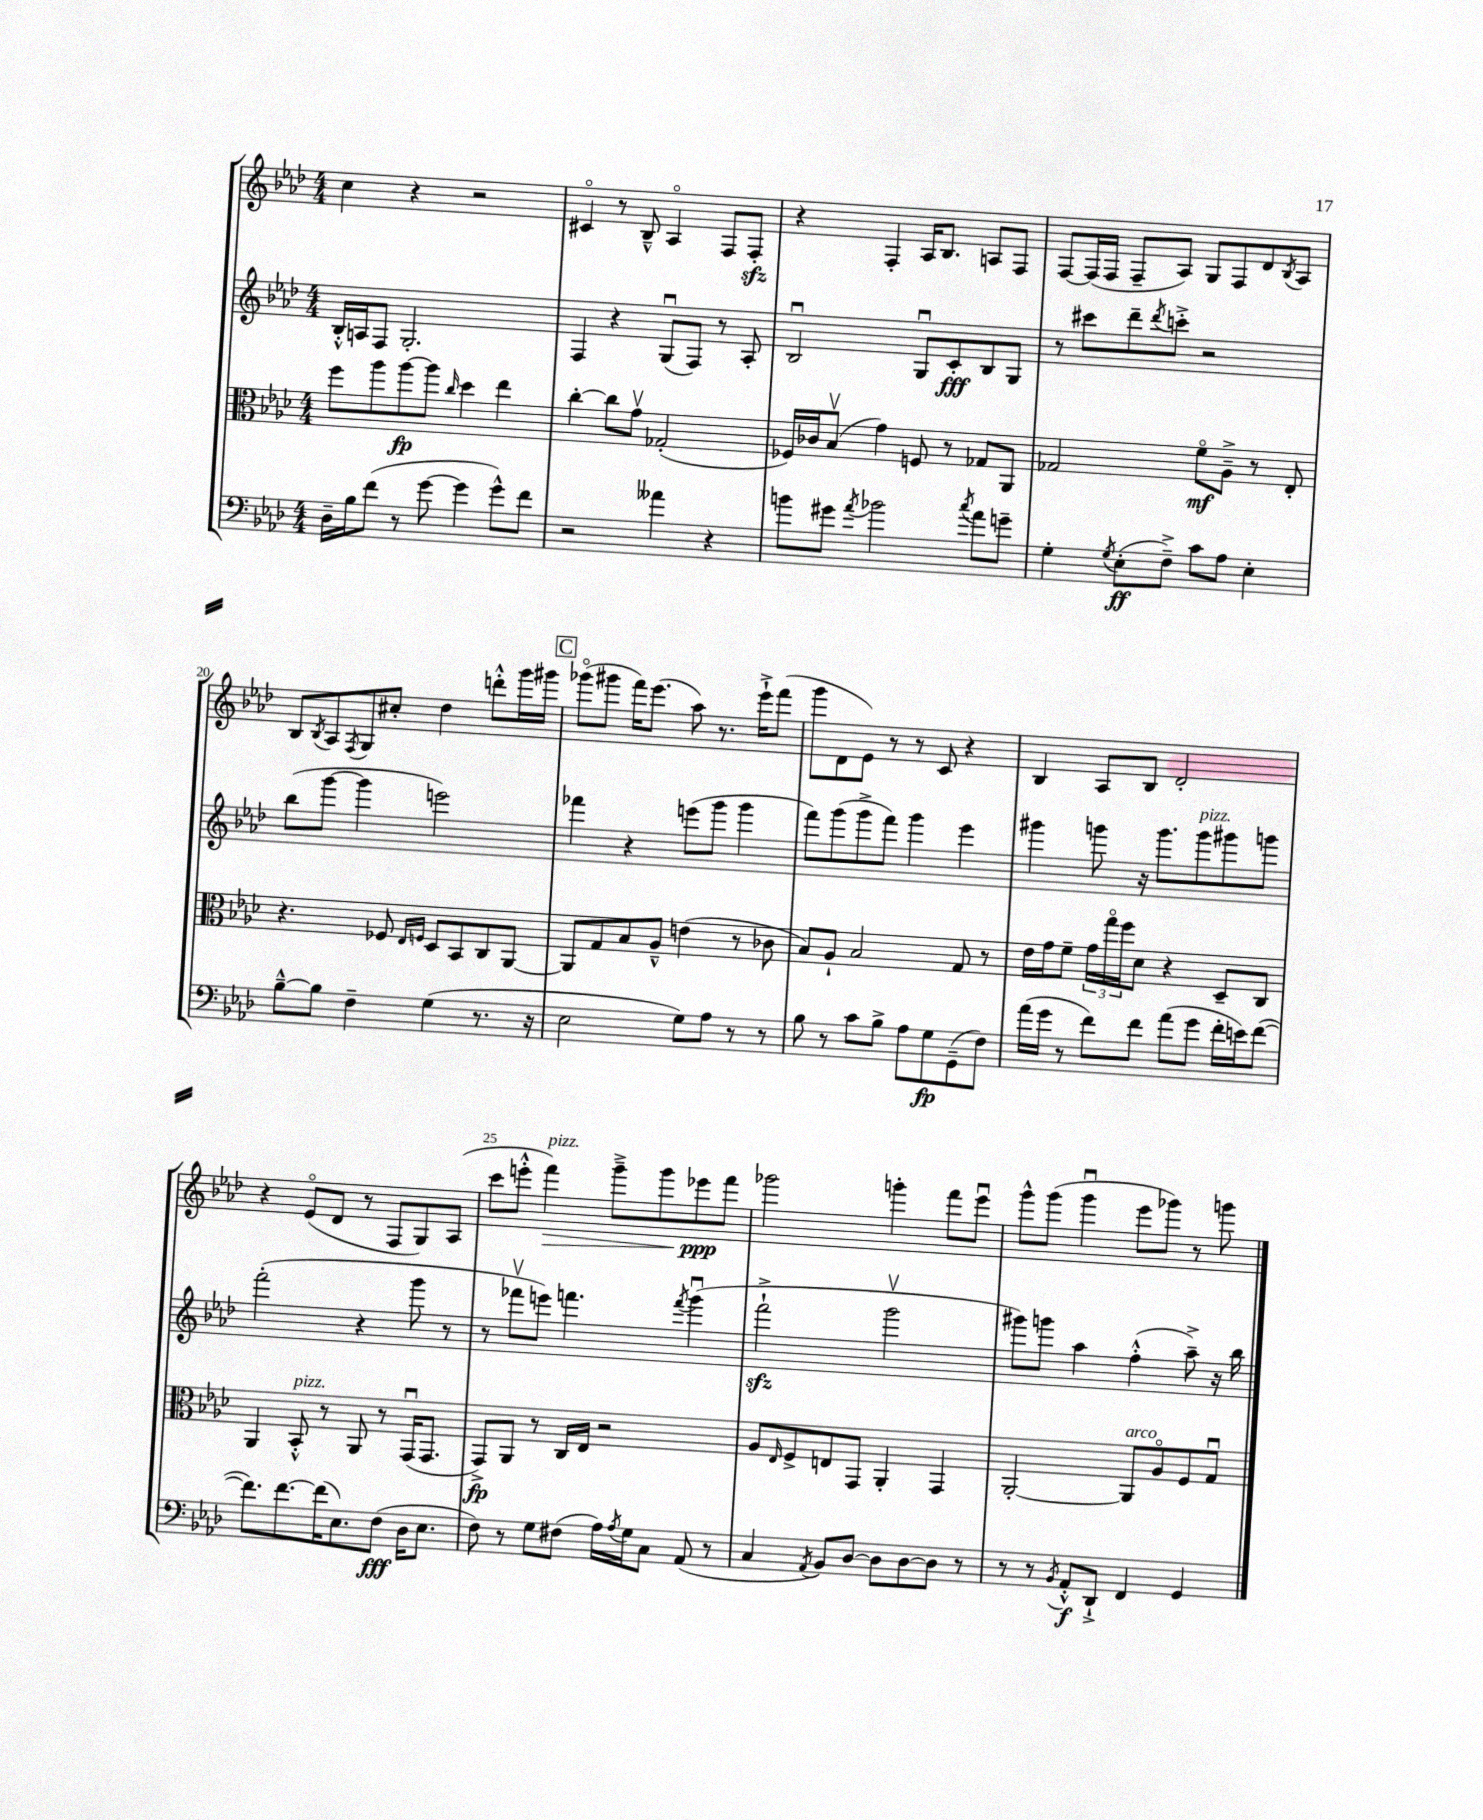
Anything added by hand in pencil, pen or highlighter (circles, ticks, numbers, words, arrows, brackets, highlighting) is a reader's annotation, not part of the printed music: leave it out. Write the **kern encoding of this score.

**kern	**kern	**kern	**kern
*staff4	*staff3	*staff2	*staff1
*clefF4	*clefC3	*clefG2	*clefG2
*k[b-e-a-d-]	*k[b-e-a-d-]	*k[b-e-a-d-]	*k[b-e-a-d-]
*M4/4	*M4/4	*M4/4	*M4/4
16D-~	8ff	16B-'^^	4cc
16B-	.	16A	.
(8f	8aa-	8F	.
8r	[8aa-	2.G'	4r
[8g	8aa-]	.	.
.	16qqcc	.	.
4g]	4dd-	.	2r
8g^^)	4ee-	.	.
8f	.	.	.
=	=	=	=
2r	[4cc'	4F	4c#o
.	8cc]	4r	8r
.	8gv	.	8B-~^^
4a--	(2G-'	(8Gu	4A-o
.	.	8F)	.
4r	.	8r	8F
.	.	8A-'	8F'
=	=	=	=
8b	16F-)	2B-u	4r
.	16c-	.	.
8g#	(8B-v	.	.
8qa-	.	.	.
2b-	4g)	.	4F'
.	8F	8Gu	16A-
.	.	.	8.B-
.	8r	8c'	.
8qcc	.	.	.
8a-	8G-	8B-	8A
8g~	8AA-	8G	8F
=	=	=	=
4G'	2G-	8r	[8F
.	.	8ccc#	(16F]
.	.	.	16F
8qG	.	.	.
(8E-'	.	8ddd-~	8F~
.	.	8qddd-	.
8F~^)	.	8ccc'^	8A-)
8c	8fo	2r	8G
8A-	8A-~^	.	8F
4E-'	8r	.	8d-
.	.	.	8qB-
.	8E-'	.	8A-
=	=	=	=
[8B-~^^	4.r	(8bb-	8B-
.	.	.	8qB-
8B-]	.	[8ggg	8A-
.	.	.	8qF
4F~	.	4ggg]	8G
.	8F-	.	8cc#'
.	16qqE-	.	.
.	16qqF	.	.
(4G	8D-	2eee)	4dd-
.	8BB-	.	.
8.r	8C	.	8ddd'^^
.	[8AA-	.	16ggg
16r	.	.	16ggg#
=	=	=	=
2E-	8AA-]	4fff-	(8ggg-o
.	8G	.	8ggg#
.	8B-	4r	16fff)
.	.	.	(8.eee-
.	8A-~^^	.	.
8G)	(4e	(8eee	8aa-)
8A-	.	8ggg	8.r
8r	8r	4ggg	.
.	.	.	16eee-`^
8r	8c-	.	(8fff
=	=	=	=
8B-	8B-)	8fff)	8ggg
8r	8A-`	(8ggg	8d-
8c	2B-	8ggg^	8e-)
8B-^	.	8fff)	8r
8A-	.	4ggg	8r
8G	.	.	8c
(8GG~	8G	4eee-	4r
8F)	8r	.	.
=	=	=	=
(16a-	16e-	4ggg#	4B-
16g	16g	.	.
8r	8f~	.	.
8f)	24g	8ggg	8A-
.	24ggo	.	.
.	24ff	.	.
8f	8d-	16r	8B-
.	.	8.ggg	.
(8a-	4r	.	2d-'
8g	.	8ggg	.
16f'	8D-~	8ggg#	.
16e)	.	.	.
([8f	8C	8ggg	.
=	=	=	=
8.f])	4AA-	(2fff'	4r
[8.f	.	.	.
.	8BB-'^^	.	(8e-o
(16f]	8r	.	8d-
8.E-)	.	.	.
.	8AA-	4r	8r
(8F	8r	.	8F
16D-	(16GGu	8ggg	8G)
8.E-	8.GG	.	.
.	.	8r	(8A-
=	=	=	=
8F)	8GG^)	8r	8ccc
8r	8AA-	8fff-v	8eee'^^
8G	8r	8eee)	4fff)
(8F#	16C	4.fff	.
.	16E-	.	.
16A-)	2r	.	8ggg~^
8qA-	.	.	.
16G	.	.	.
8C	.	.	8ggg
.	.	8qfff	.
(8AA-	.	(4gggu	8eee-
8r	.	.	8fff
=	=	=	=
4C	8A-	2fff`^	2ggg-
.	16qqE-	.	.
.	8F^	.	.
8qAA-	.	.	.
8BB-)	8E	.	.
[8D-	8GG	.	.
8D-]	4AA-'	2gggv	4ggg'
[8D-	.	.	.
8D-]	4GG	.	8fff
8r	.	.	8eee-u
=	=	=	=
8r	[2AA-'	8ggg#)	8ggg^^
8r	.	8ggg	(8ggg
8qBB-	.	.	.
8AA-'^^	.	4aa-	4gggu
8DD-`^	.	.	.
4FF	8AA-]	(4ff'^^	8eee-
.	8A-o	.	8ggg-)
4GG	8F	8aa-~^)	8r
.	8Gu	16r	8ggg
.	.	16bb-	.
==	==	==	==
*-	*-	*-	*-
